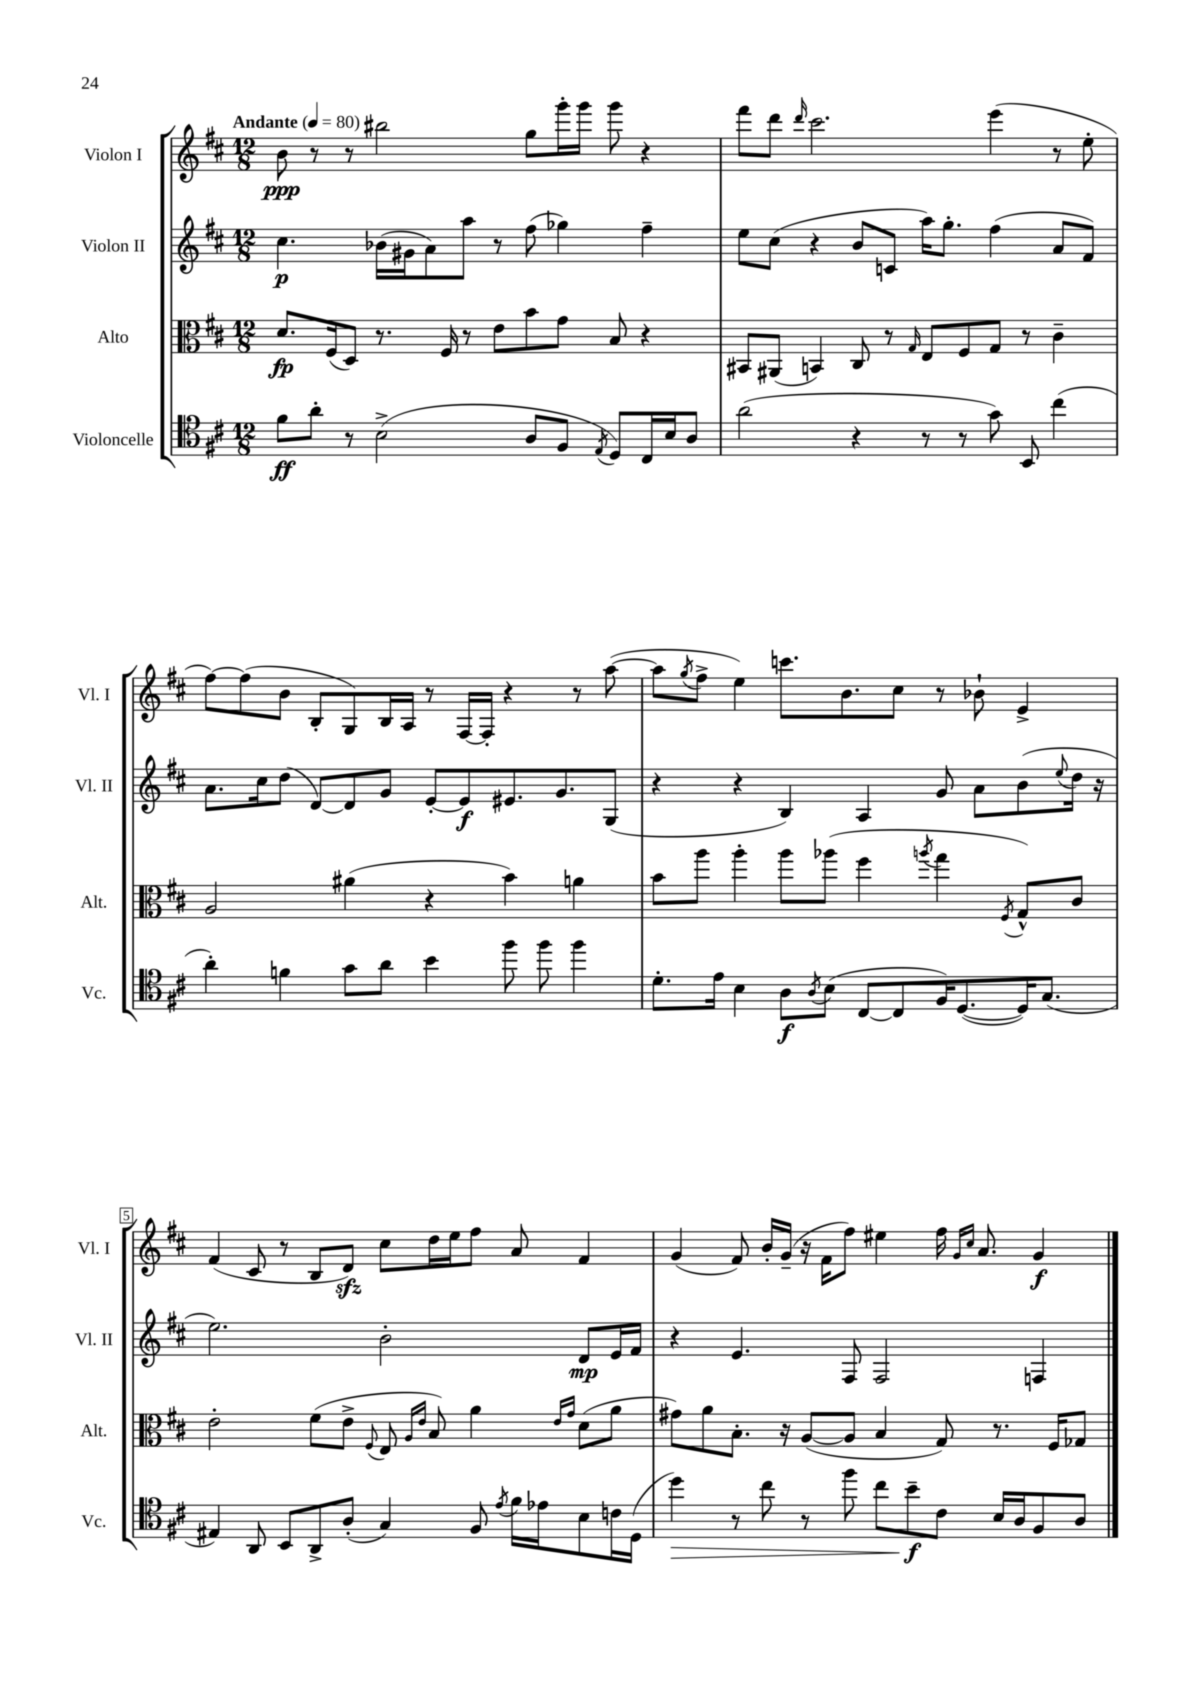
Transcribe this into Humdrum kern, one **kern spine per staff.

**kern	**kern	**kern	**kern
*staff4	*staff3	*staff2	*staff1
*clefC4	*clefC3	*clefG2	*clefG2
*k[f#c#]	*k[f#c#]	*k[f#c#]	*k[f#c#]
*M12/8	*M12/8	*M12/8	*M12/8
*MM80	*MM80	*MM80	*MM80
8f#	8.d	4.cc#	8b
8a'	.	.	8r
.	(16F#	.	.
8r	8D)	.	8r
(2B^	8.r	(16b-	2bb#
.	.	16g#	.
.	.	8a)	.
.	16F#	.	.
.	8r	8aa	.
.	8e	8r	.
8A	8b	(8ff#	8gg
8F#	8g	4gg-)	16ggg'
.	.	.	16ggg
8qE	.	.	.
8D)	8B	.	8ggg
16C#	4r	4ff#~	4r
16B	.	.	.
8A	.	.	.
=	=	=	=
(2a	8BB#	8ee	8fff#
.	(8AA#	(8cc#	8ddd
.	.	.	16qqddd
.	4BB)	4r	2.ccc#
4r	8C#	8b	.
.	8r	8c	.
.	16qqG	.	.
8r	8E	16aa)	.
.	.	8.gg'	.
8r	8F#	.	.
8g)	8G	(4ff#	(4eee
8BB	8r	.	.
(4cc#	4c#~	8a	8r
.	.	8f#)	8ee'
=	=	=	=
4a')	2A	8.a	[8ff#)
.	.	.	(8ff#]
.	.	16cc#	.
4f	.	(8dd	8b
.	.	[8d)	8B'
8g	(4a#	8d]	8G)
8a	.	8g	16B
.	.	.	16A
4b	4r	[8e'	8r
.	.	8e]	[16F#
.	.	.	16F#']
8ff#	4b)	8.e#	4r
8ff#	.	.	.
.	.	8.g	.
4ff#	4a	.	8r
.	.	(8G	([8aa
=	=	=	=
8.d'	8b	4r	8aa]
.	.	.	8qgg
.	8aa	.	8ff#^
16e	.	.	.
4B	4aa'	4r	4ee)
8A	8aa	4B)	8.ccc
8qA	.	.	.
(8B	(8aa-	.	.
.	.	.	8.b
[8C#	4ff#	4A	.
8C#]	.	.	8cc#
.	8qaa	.	.
16F#)	4gg	8g	8r
([8.D	.	.	.
.	.	8a	8b-`
.	8qF#	.	.
16D])	8G^^)	(8b	4e^
(8.G	.	.	.
.	.	8qqee	.
.	8c#	16dd	.
.	.	16r	.
=	=	=	=
4E#)	2e'	2.ee)	(4f#
8AA	.	.	8c#
8BB	.	.	8r
8AA^	(8f#	.	8B
(8A'	8e^	.	8d)
.	8qqF#	.	.
4G)	8E	2b'	8cc#
.	16qqA	.	.
.	16qqe	.	.
.	8B)	.	16dd
.	.	.	16ee
8F#	4a	.	8ff#
8qe	.	.	.
16f#	.	.	8a
16e-	.	.	.
.	16qqe	.	.
.	16qqg	.	.
8B	(8d	8d	4f#
16c	8a	16e	.
(16D	.	16f#	.
=	=	=	=
4dd)	8g#)	4r	(4g
.	8a	.	.
8r	8.B'	4.e	8f#)
8cc#	.	.	16b'
.	16r	.	(16g~
8r	([8A	.	16r
.	.	.	16f#
8ff#	8A]	8F#	8ff#)
8cc#	4B	2F#	4ee#
8b~	.	.	.
8c#	8G)	.	16ff#
.	.	.	16qqg
.	.	.	16qqcc#
.	.	.	8.a
16B	8.r	.	.
16A	.	.	.
8F#	.	4F	4g
.	16F#	.	.
8A	8G-	.	.
==	==	==	==
*-	*-	*-	*-
